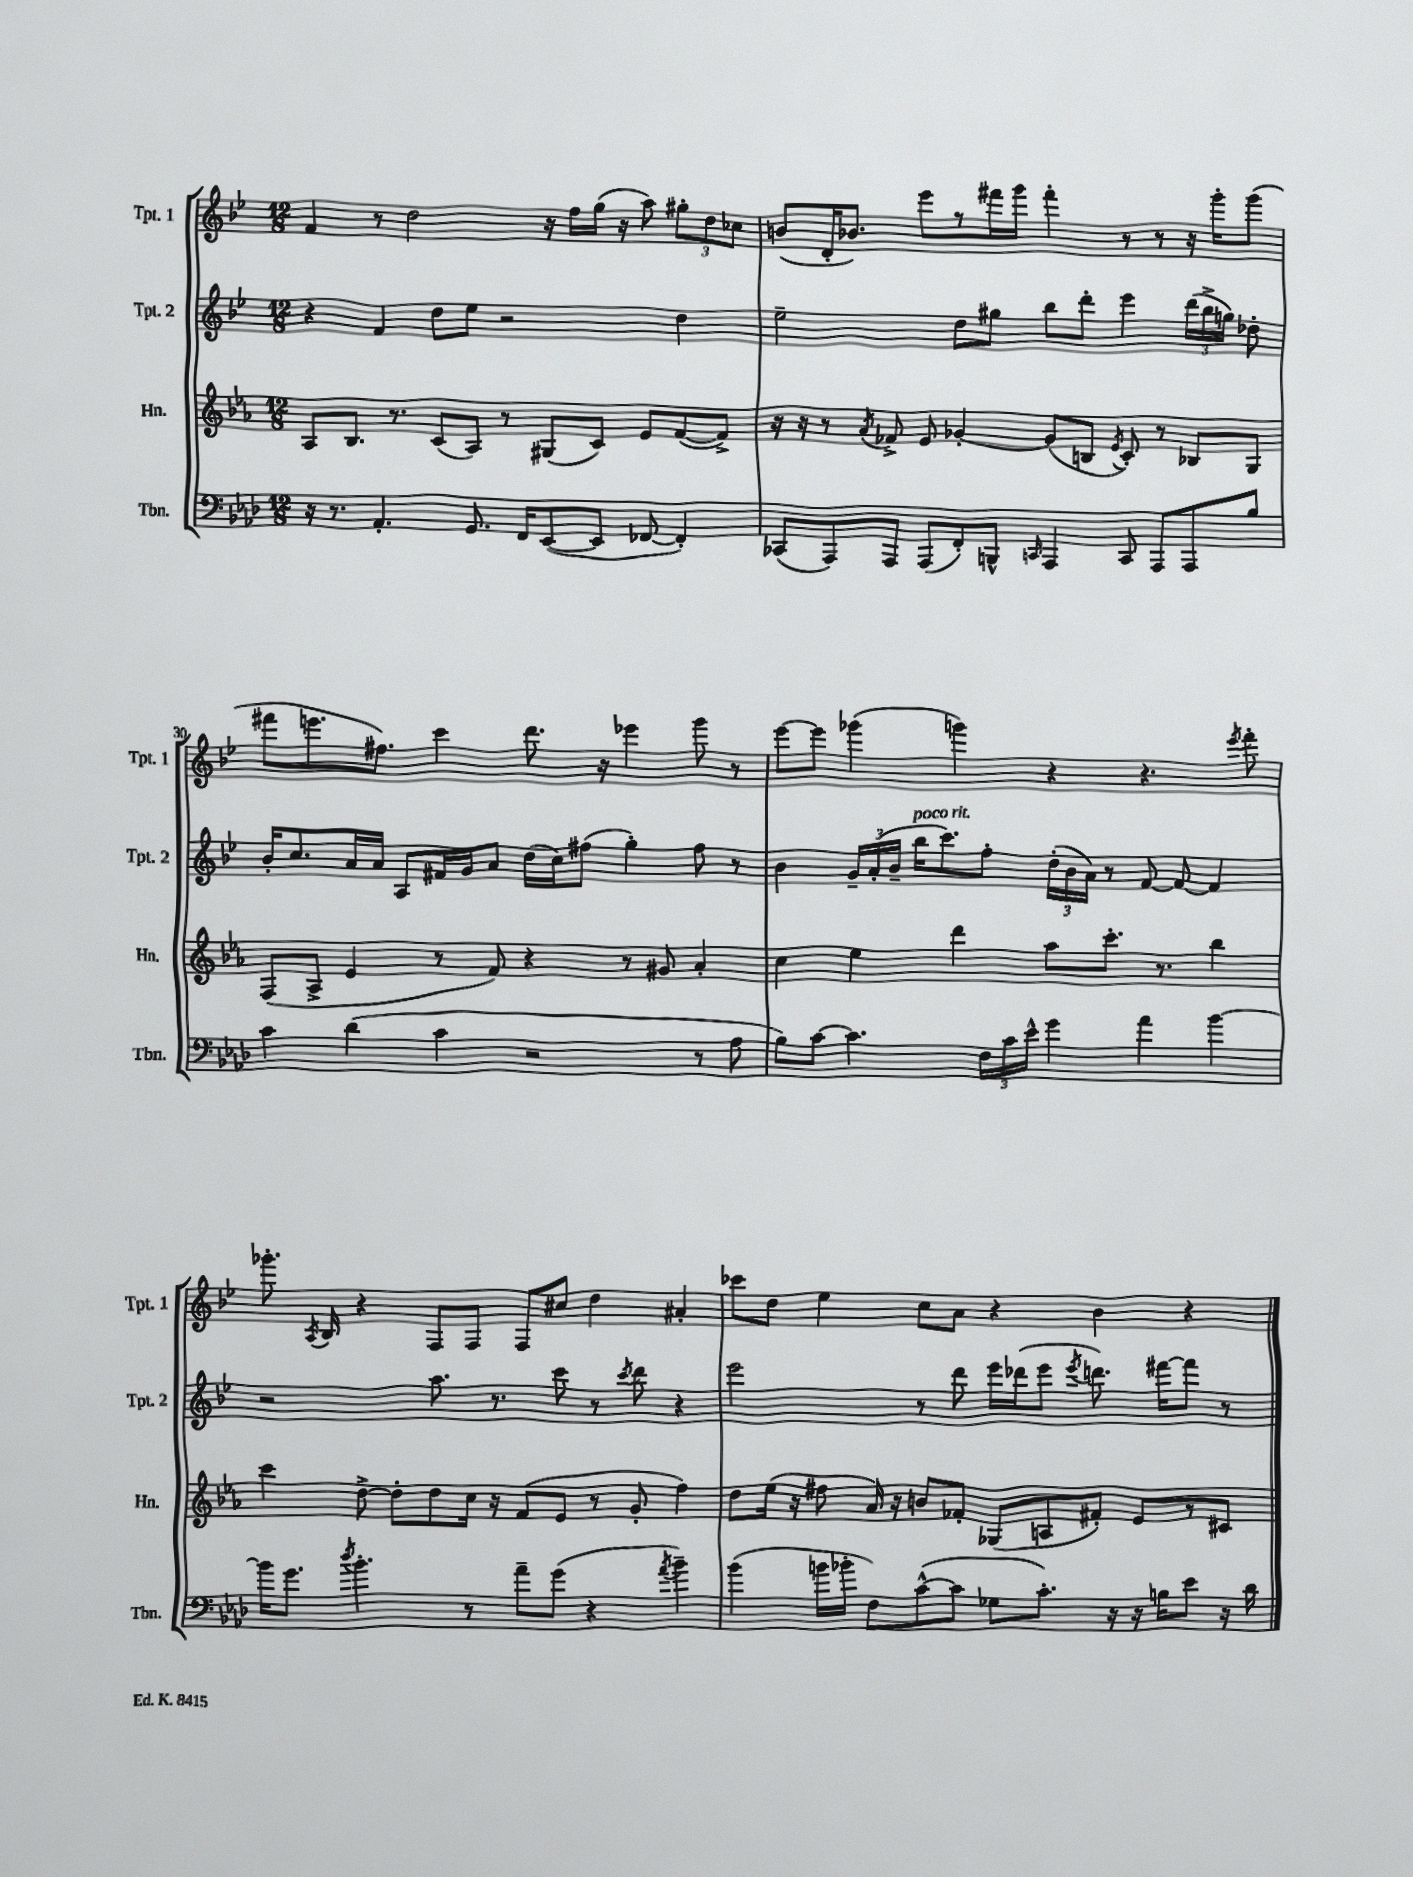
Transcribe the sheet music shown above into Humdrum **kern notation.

**kern	**kern	**kern	**kern
*staff4	*staff3	*staff2	*staff1
*clefF4	*clefG2	*clefG2	*clefG2
*k[b-e-a-d-]	*k[b-e-a-]	*k[b-e-]	*k[b-e-]
*M12/8	*M12/8	*M12/8	*M12/8
16r	8A-	4r	4f
8.r	.	.	.
.	8.B-	.	.
4.AA-'	.	4f	8r
.	8.r	.	.
.	.	.	2dd
.	(8c	8dd	.
8.GG	8A-)	8ee-	.
.	8r	2r	.
16FF	.	.	.
([8EE-	(8G#	.	16r
.	.	.	16ff
8EE-]	8c)	.	(16gg
.	.	.	16r
[8FF-	8e-	.	8aa)
4FF-'])	([8f	4dd	12gg#'
.	.	.	12dd
.	8f^])	.	.
.	.	.	12cc-
=	=	=	=
(8CC-	16r	2ee-~	(8b
.	16r	.	.
8AAA-)	8r	.	16d'
.	.	.	8.b-)
.	8qa-	.	.
8AAA-	8f-^	.	.
(8AAA-	8e-	.	8eee-
8FF')	[4g-'	8dd	8r
8BBB^^	.	8gg#	16fff#
.	.	.	16ggg
16qqCC	.	.	.
4AAA-	(8g-]	8bb-	4fff#'
.	8B	8ddd'	.
.	8qe-	.	.
8CC	8c')	4eee-	8r
8AAA-	8r	.	8r
8AAA-	8B-	(24ddd	16r
.	.	24bb-^	.
.	.	.	16ggg'
.	.	24gg)	.
8B-	8G	8dd-'	(8ggg
=	=	=	=
4c	(8F	16b-'	8fff#
.	.	8.cc	.
.	8A-^	.	8.eee
(4d-	4e-	16a	.
.	.	16a	8.ff#)
.	.	8A	.
4c	8r	16f#	4ccc
.	.	16g	.
.	8f)	8a	.
2r	4r	(16dd	8.ddd
.	.	16cc)	.
.	.	(8ff#	.
.	.	.	16r
.	8r	4gg')	4eee-
.	8g#	.	.
8r	4a-'	8ff#	8ggg
8A-	.	8r	8r
=	=	=	=
8B-)	4cc	4b-	[8eee-
[8c	.	.	8eee-]
4.c]	4ee-	24g~	(4ggg-
.	.	(24a'	.
.	.	24b-~	.
.	.	16bb-	.
.	.	8.ccc)	.
.	4ddd	.	4ggg)
24F	.	8ff'	.
24c	.	.	.
24e-^^	.	.	.
4g	8aa-	(24dd'	4r
.	.	24b-	.
.	.	24a)	.
.	8.ccc'	8r	.
4a-	.	[8f	4.r
.	8.r	.	.
.	.	8f_	.
[4b-	4bb-	4f]	.
.	.	.	8qeee-
.	.	.	8fff'
=	=	=	=
16b-]	4ccc	2r	8.ggg-'
8.g	.	.	.
.	.	.	8qA
.	.	.	16B-
8qdd-	.	.	.
4.b-'	[8dd^	.	4r
.	8dd']	.	.
.	8dd	8.aa	8F
8r	16cc	.	8F
.	16r	8.r	.
8a-~	(8f	.	8F
(8g	8e-	8ccc	8cc#
4r	8r	8r	4dd
.	.	8qccc	.
.	8g'	8ddd	.
8qa-	.	.	.
4b-~)	4ff)	4r	4a#'
=	=	=	=
(4b-	8dd	2eee-	8ccc-
.	(16ee-	.	8dd
.	16r	.	.
16b	8ff#	.	4ee-
16b-'	.	.	.
8F)	16a-)	.	.
.	16r	.	.
([8c^^	8b	8r	8cc
8c]	8f-'	8ddd	8a
8G-	(8G-	16eee-	4r
.	.	(16ddd-	.
8.c')	8A	8eee-	.
.	.	8qeee-	.
.	8f#')	8.ddd)	4b-
16r	.	.	.
16r	8e-	.	.
16B	.	[16fff#	.
8e-	8r	8fff#]	4r
16r	8c#	8r	.
16d-	.	.	.
==	==	==	==
*-	*-	*-	*-
